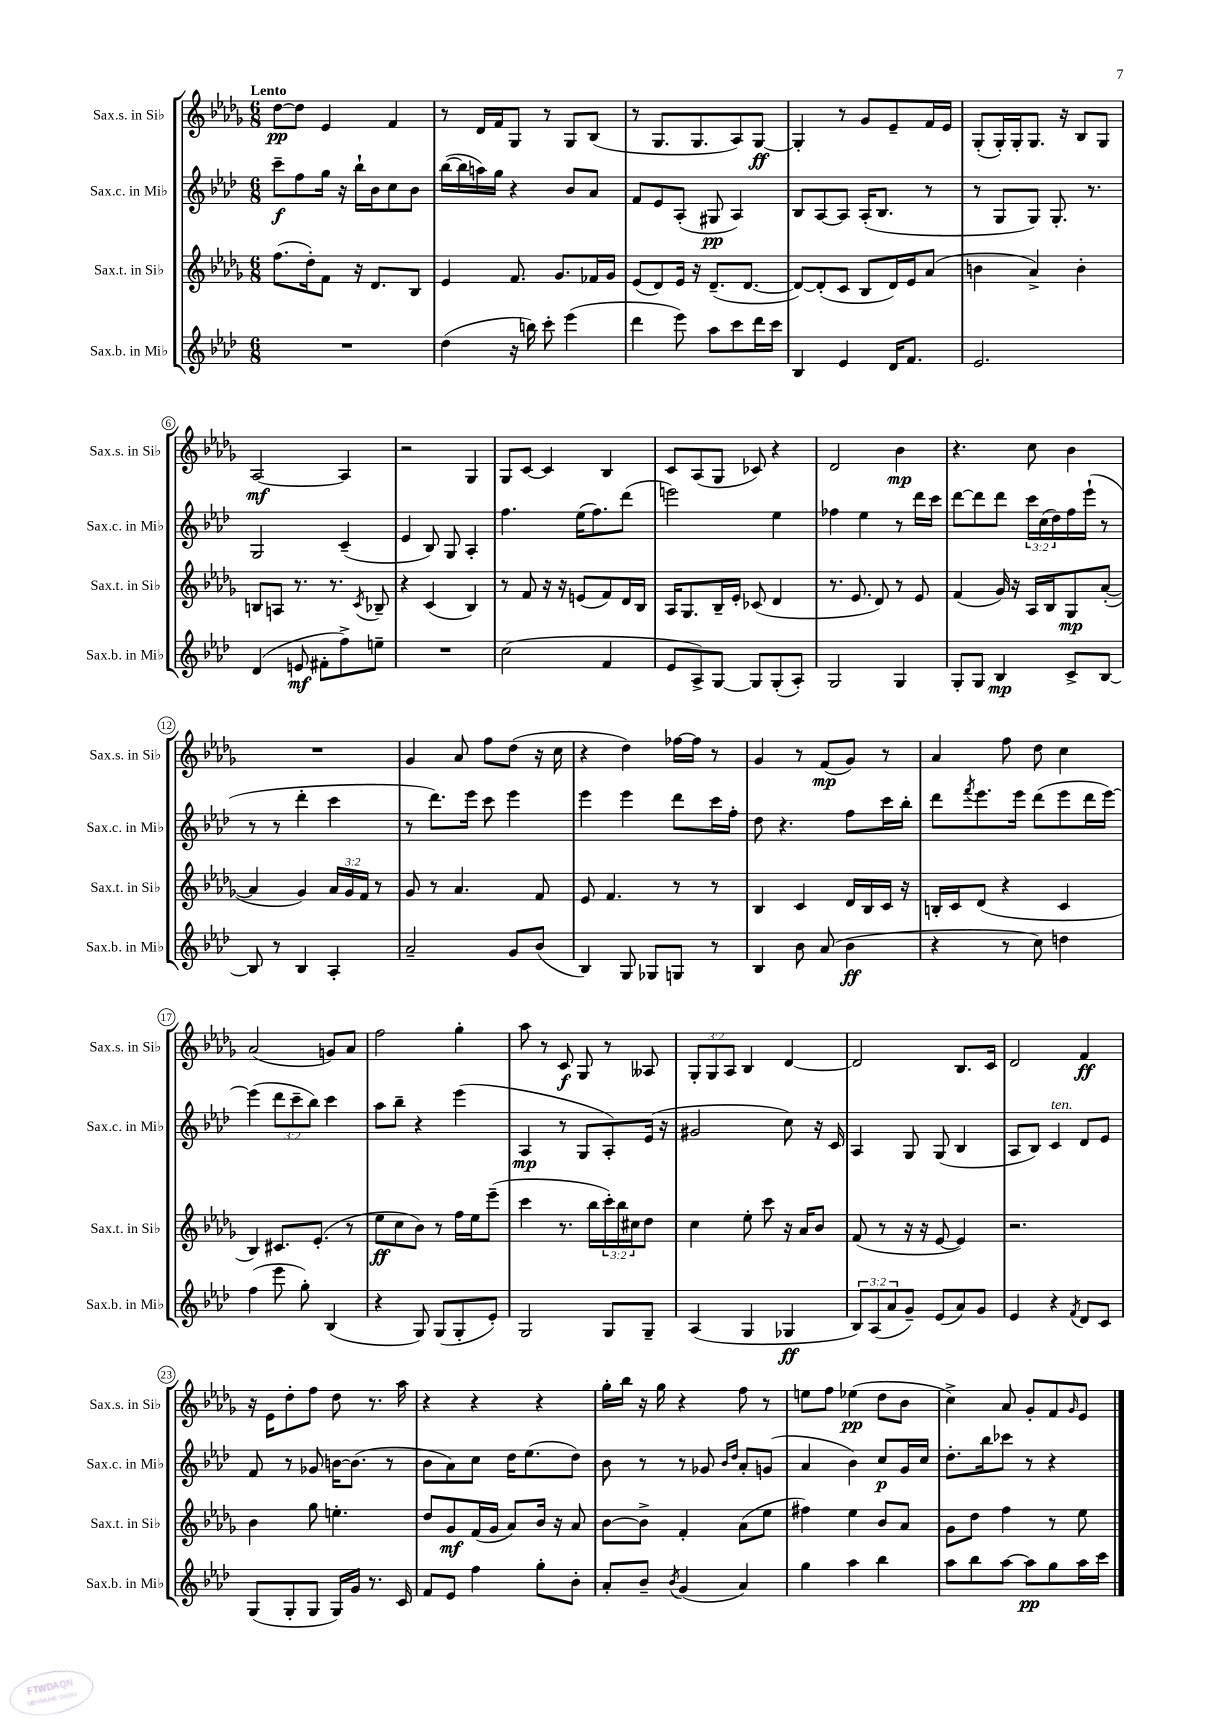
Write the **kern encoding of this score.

**kern	**dynam	**kern	**dynam	**kern	**dynam	**kern	**dynam
*part4	*part4	*part3	*part3	*part2	*part2	*part1	*part1
*staff4	*staff4	*staff3	*staff3	*staff2	*staff2	*staff1	*staff1
*I"Sax.b. in Mi♭	*	*I"Sax.t. in Si♭	*	*I"Sax.c. in Mi♭	*	*I"Sax.s. in Si♭	*
*I'Sax.b. in Mi♭	*	*I'Sax.t. in Si♭	*	*I'Sax.c. in Mi♭	*	*I'Sax.s. in Si♭	*
*clefG2	*	*clefG2	*	*clefG2	*	*clefG2	*
*k[b-e-a-d-]	*	*k[b-e-a-d-g-]	*	*k[b-e-a-d-]	*	*k[b-e-a-d-g-]	*
*M6/8	*	*M6/8	*	*M6/8	*	*M6/8	*
=1	=1	=1	=1	=1	=1	=1	=1
!	!	!	!	!	!	!LO:TX:a:B:t=Lento	!
2.r	.	(8.ff\L	.	8ccc~\L	f	[8dd-\L	pp
.	.	.	.	8ff\	.	8dd-\J]	.
.	.	16dd-'\k)	.	.	.	.	.
.	.	8f\J	.	16gg\Jk	.	4e-/	.
.	.	.	.	16r	.	.	.
.	.	16r	.	16bb-`\LL	.	.	.
.	.	8.d-/L	.	16b-\J	.	.	.
.	.	.	.	8cc\	.	4f/	.
.	.	8B-/J	.	8b-\J	.	.	.
=2	=2	=2	=2	=2	=2	=2	=2
(4dd-\	.	4e-/	.	([16bb-\LL	.	8r	.
.	.	.	.	16bb-\]	.	.	.
.	.	.	.	16aan\)	.	16d-/LL	.
.	.	.	.	16gg\JJ	.	16f/J	.
16r	.	8.f/	.	4r	.	8G-/J	.
16bbn\)	.	.	.	.	.	.	.
8ccc'\	.	.	.	.	.	8r	.
.	.	8.g-/L	.	.	.	.	.
(4eee-\	.	.	.	8b-/L	.	8G-/L	.
.	.	16f-X/L	.	8a-/J	.	(8B-/J	.
.	.	16g-/JJ	.	.	.	.	.
=3	=3	=3	=3	=3	=3	=3	=3
4ddd-\	.	(8e-/L	.	8f/L	.	8r	.
.	.	8d-/)	.	8e-/	.	8.G-/L	.
8eee-\)	.	16e-/Jk	.	(8A-'/J	.	.	.
.	.	16r	.	.	.	8.G-/	.
8aa-\L	.	(8.d-~/L	.	8G#X/	pp	.	.
8ccc\	.	.	.	4A-/)	.	8A-/)	.
.	.	[8.d-/J	.	.	.	.	.
16ddd-\L	.	.	.	.	.	[8G-/J	ff
16ccc\JJ	.	.	.	.	.	.	.
=4	=4	=4	=4	=4	=4	=4	=4
4B-/	.	8d-/L_)	.	8B-/L	.	4G-'/]	.
.	.	(8d-'/]	.	[8A-/	.	.	.
4e-/	.	8c/J	.	8A-/J]	.	8r	.
.	.	8B-/L	.	(16A-'/KL	.	8g-/L	.
.	.	.	.	8.B-/J	.	.	.
16d-/KL	.	16d-/L)	.	.	.	8e-~/	.
8.f/J	.	16e-/J	.	.	.	.	.
.	.	(8a-/J	.	8r	.	16f/L	.
.	.	.	.	.	.	16e-/JJ	.
=5	=5	=5	=5	=5	=5	=5	=5
2.e-/	.	4bn\	.	8r	.	(8G-'/L	.
.	.	.	.	8G/L	.	16G-'/L)	.
.	.	.	.	.	.	16G-'/J	.
.	.	4a-^/)	.	8G/J)	.	8.G-/J	.
.	.	.	.	8.G'/	.	.	.
.	.	.	.	.	.	16r	.
.	.	4b'\	.	.	.	8B-/L	.
.	.	.	.	8.r	.	.	.
.	.	.	.	.	.	8G-/J	.
!!LO:LB:g=z
=6	=6	=6	=6	=6	=6	=6	=6
(4d-/	.	8Bn/L	.	2G/	.	[2A-/	mf
.	.	8An/J	.	.	.	.	.
8en/	mf	8.r	.	.	.	.	.
8f#X'\L	.	.	.	.	.	.	.
.	.	8.r	.	.	.	.	.
8ff^\)	.	.	.	(4c~/	.	4A-/]	.
.	.	8qc/	.	.	.	.	.
8een~\J	.	8B-X~/	.	.	.	.	.
=7	=7	=7	=7	=7	=7	=7	=7
2.r	.	4r	.	4e-/	.	2r	.
.	.	(4c/	.	8B-/)	.	.	.
.	.	.	.	8G/	.	.	.
.	.	4B-/)	.	4A-'/	.	4G-/	.
=8	=8	=8	=8	=8	=8	=8	=8
(2cc\	.	8r	.	4.ff\	.	8G-/L	.
.	.	8f/	.	.	.	[8c/J	.
.	.	16r	.	.	.	4c/]	.
.	.	16r	.	.	.	.	.
.	.	(8en/L	.	(16ee-\KL	.	.	.
.	.	.	.	8.ff\)	.	.	.
4f/	.	8f/)	.	.	.	4B-/	.
.	.	16d-/L	.	(8ddd-\J	.	.	.
.	.	16B-/JJ	.	.	.	.	.
=9	=9	=9	=9	=9	=9	=9	=9
8e-/L	.	16A-/KL	.	2eeen\)	.	8c/L	.
.	.	8.G-/	.	.	.	.	.
8A-^/)	.	.	.	.	.	(8A-/	.
[8G/J	.	16B-~/L	.	.	.	8G-/J	.
.	.	16e-'/JJ	.	.	.	.	.
8G/L]	.	(8c-X/	.	.	.	8c-X/)	.
(8G'/	.	4d-/	.	4ee-\	.	4r	.
8A-'/J)	.	.	.	.	.	.	.
=10	=10	=10	=10	=10	=10	=10	=10
2G/	.	8.r	.	4ff-X\	.	2d-/	.
.	.	8.e-/	.	.	.	.	.
.	.	.	.	4ee-\	.	.	.
.	.	8d-/)	.	.	.	.	.
4G/	.	8r	.	8r	.	4b-\	mp
.	.	8e-/	.	16ddd-\LL	.	.	.
.	.	.	.	16ccc\JJ	.	.	.
=11	=11	=11	=11	=11	=11	=11	=11
8G'/L	.	(4f/	.	[8ddd-\L	.	4.r	.
8G/J	.	.	.	8ddd-\]	.	.	.
4B-/	mp	16g-/)	.	8ddd-\J	.	.	.
.	.	16r	.	.	.	.	.
.	.	16A-/LL	.	24ccc\LL	.	8cc\	.
.	.	.	.	(24cc\	.	.	.
.	.	16B-/J	.	.	.	.	.
.	.	.	.	24dd-\)	.	.	.
8c^/L	.	8G-/	mp	16ff\	.	4b-\	.
.	.	.	.	(16eee-`\JJ	.	.	.
[8B-/J	.	([8a-'/J	.	8r	.	.	.
!!LO:LB:g=z
=12	=12	=12	=12	=12	=12	=12	=12
8B-/]	.	4a-/]	.	8r	.	2.r	.
8r	.	.	.	8r	.	.	.
4B-/	.	4g-/)	.	4ddd-'\	.	.	.
4A-'/	.	24a-/LL	.	4ccc\	.	.	.
.	.	24g-/	.	.	.	.	.
.	.	24f/JJ	.	.	.	.	.
.	.	8r	.	.	.	.	.
=13	=13	=13	=13	=13	=13	=13	=13
2a-~/	.	8g-/	.	8r	.	4g-/	.
.	.	8r	.	8.ddd-\L)	.	.	.
.	.	4.a-/	.	.	.	8a-/	.
.	.	.	.	16eee-\Jk	.	.	.
.	.	.	.	8ccc\	.	8ff\L	.
8g/L	.	.	.	4eee-\	.	(8dd-\J	.
(8b-/J	.	8f/	.	.	.	16r	.
.	.	.	.	.	.	16cc\	.
=14	=14	=14	=14	=14	=14	=14	=14
4B-/)	.	8e-/	.	4eee-\	.	4r	.
.	.	4.f/	.	.	.	.	.
8G/	.	.	.	4eee-\	.	4dd-\)	.
8G-X/L	.	.	.	.	.	.	.
8Gn/J	.	8r	.	8ddd-\L	.	[16ff-X\LL	.
.	.	.	.	.	.	16ff-\JJ]	.
8r	.	8r	.	16ccc\L	.	8r	.
.	.	.	.	16ff'\JJ	.	.	.
=15	=15	=15	=15	=15	=15	=15	=15
4B-/	.	4B-/	.	8dd-\	.	4g-/	.
.	.	.	.	4.r	.	.	.
8b-\	.	4c/	.	.	.	8r	.
(8a-/	.	.	.	.	.	(8f/L	mp
4b-\	ff	16d-/LL	.	8ff\L	.	8g-/J)	.
.	.	16B-/	.	.	.	.	.
.	.	16c/JJ	.	16ccc\L	.	8r	.
.	.	16r	.	16bb-'\JJ	.	.	.
=16	=16	=16	=16	=16	=16	=16	=16
4r	.	16Bn'/LL	.	8ddd-\L	.	4a-/	.
.	.	16c/J	.	.	.	.	.
.	.	.	.	8qfff/	.	.	.
.	.	(8d-/J	.	8.eee-\	.	.	.
8r	.	4r	.	.	.	8ff\	.
.	.	.	.	16eee-\Jk	.	.	.
8cc\)	.	.	.	(8ddd-\L	.	8dd-\	.
4ddn\	.	4c/	.	8eee-\	.	4cc\	.
.	.	.	.	16ddd-\L	.	.	.
.	.	.	.	[16eee-\JJ)	.	.	.
!!LO:LB:g=z
=17	=17	=17	=17	=17	=17	=17	=17
(4ff\	.	4B-/)	.	(4eee-\]	.	(2a-/	.
8eee-\	.	8.c#X/L	.	12ddd-\L	.	.	.
.	.	.	.	12ccc~\	.	.	.
8gg'\)	.	.	.	.	.	.	.
.	.	.	.	12bb-\J)	.	.	.
.	.	(8.e-'/J	.	.	.	.	.
(4B-/	.	.	.	4ccc\	.	8gn/L)	.
.	.	8r	.	.	.	8a-/J	.
=18	=18	=18	=18	=18	=18	=18	=18
4r	.	8ee-\L	ff	8aa-\L	.	2ff\	.
.	.	8cc\	.	8bb-~\J	.	.	.
8G/)	.	8b-\J)	.	4r	.	.	.
(8G/L	.	8r	.	.	.	.	.
8G'/	.	16ff\LL	.	(4eee-\	.	4gg-'\	.
.	.	16ee-\J	.	.	.	.	.
8e-'/J)	.	(8eee-~\J	.	.	.	.	.
=19	=19	=19	=19	=19	=19	=19	=19
2G/	.	4ccc\	.	4A-/	mp	8aa-\	.
.	.	.	.	.	.	8r	.
.	.	8.r	.	8r	.	8c/	f
.	.	.	.	8G/L	.	8G-/	.
.	.	16bb-\LL	.	.	.	.	.
8G/L	.	24ccc'\)	.	8A-'/)	.	8r	.
.	.	24bb-\	.	.	.	.	.
.	.	24cc#X\J	.	.	.	.	.
8G~/J	.	8dd-\J	.	(16e-/Jk	.	8A--X/	.
.	.	.	.	16r	.	.	.
=20	=20	=20	=20	=20	=20	=20	=20
(4A-/	.	4cc\	.	2g#X/	.	12G-'/L	.
.	.	.	.	.	.	12G-/	.
.	.	.	.	.	.	12A-/J	.
4G/	.	8ee-'\	.	.	.	4B-/	.
.	.	8ccc\	.	.	.	.	.
4G-X/	ff	16r	.	8cc\)	.	[4d-/	.
.	.	16a-/KL	.	.	.	.	.
.	.	8b-/J	.	16r	.	.	.
.	.	.	.	16c/	.	.	.
=21	=21	=21	=21	=21	=21	=21	=21
12B-/L)	.	(8f/	.	4A-/	.	2d-/]	.
(12A-/	.	.	.	.	.	.	.
.	.	8r	.	.	.	.	.
12a-/	.	.	.	.	.	.	.
8g~/J)	.	16r	.	8G/	.	.	.
.	.	16r	.	.	.	.	.
(8e-/L	.	[8e-/	.	(8G/	.	.	.
8a-/)	.	4e-/])	.	4B-/	.	8.B-/L	.
8g/J	.	.	.	.	.	.	.
.	.	.	.	.	.	16c/Jk	.
=22	=22	=22	=22	=22	=22	=22	=22
4e-/	.	2.r	.	8A-/L	.	2d-/	.
.	.	.	.	8B-/J)	.	.	.
!	!	!	!	!LO:TX:a:i:t=ten.	!	!	!
4r	.	.	.	4c/	.	.	.
8qf/	.	.	.	.	.	.	.
8d-/L	.	.	.	8d-/L	.	4f/	ff
8c/J	.	.	.	8e-/J	.	.	.
!!LO:LB:g=z
=23	=23	=23	=23	=23	=23	=23	=23
(8G/L	.	4b-\	.	8f/	.	16r	.
.	.	.	.	.	.	16e-\KL	.
8G'/	.	.	.	8r	.	8dd-'\	.
8G/J	.	8gg-\	.	8g-X/	.	8ff\J	.
16G/LL)	.	4.een'\	.	[16bn\KL	.	8dd-\	.
16g/JJ	.	.	.	(8.b\J]	.	.	.
8.r	.	.	.	.	.	8.r	.
.	.	.	.	8r	.	.	.
16c/	.	.	.	.	.	16aa-\	.
=24	=24	=24	=24	=24	=24	=24	=24
8f/L	.	8dd-/L	.	8b-\L	.	4r	.
8e-/J	.	8g-/	mf	8a-\)	.	.	.
4ff\	.	(16f/L	.	8cc\J	.	4r	.
.	.	16g-/JJ	.	.	.	.	.
.	.	8a-/L)	.	16dd-\KL	.	.	.
.	.	.	.	(8.ee-\	.	.	.
8gg'\L	.	16b-/Jk	.	.	.	4r	.
.	.	16r	.	.	.	.	.
8b-'\J	.	8a-/	.	8dd-\J)	.	.	.
=25	=25	=25	=25	=25	=25	=25	=25
8a-'/L	.	[8b-\L	.	8b-\	.	16gg-'\LL	.
.	.	.	.	.	.	16bb-\JJ	.
8b-~/J	.	8b-^\J]	.	8r	.	16r	.
.	.	.	.	.	.	16gg-\	.
8qb-/	.	.	.	.	.	.	.
(4g/	.	4f'/	.	8r	.	4r	.
.	.	.	.	8g-X/	.	.	.
.	.	.	.	16qqb-/LL	.	.	.
.	.	.	.	16qqdd-/JJ	.	.	.
4a-/)	.	(8a-\L	.	8a-'/L	.	8ff\	.
.	.	8ee-\J	.	(8gn/J	.	8r	.
=26	=26	=26	=26	=26	=26	=26	=26
4gg\	.	4ff#X\)	.	4a-/	.	8een\L	.
.	.	.	.	.	.	8ff\J	.
4aa-\	.	4ee-\	.	4b-\)	.	(4ee-X\	pp
4bb-\	.	8b-/L	.	8cc/L	p	8dd-\L	.
.	.	8a-/J	.	16g/L	.	8b-\J	.
.	.	.	.	16cc/JJ	.	.	.
=27	=27	=27	=27	=27	=27	=27	=27
8aa-\L	.	8g-\L	.	8.dd-'\L	.	4cc^\)	.
8bb-\	.	8dd-\J	.	.	.	.	.
.	.	.	.	16bb-\k	.	.	.
[8aa-\J	.	4ff\	.	8ccc-X\J	.	8a-/	.
8aa-\L]	pp	.	.	8r	.	8g-'/L	.
8gg\	.	8r	.	4r	.	8f/	.
.	.	.	.	.	.	16qqg-/	.
16aa-\L	.	8ee-\	.	.	.	8e-/J	.
16ccc\JJ	.	.	.	.	.	.	.
==	==	==	==	==	==	==	==
*-	*-	*-	*-	*-	*-	*-	*-
